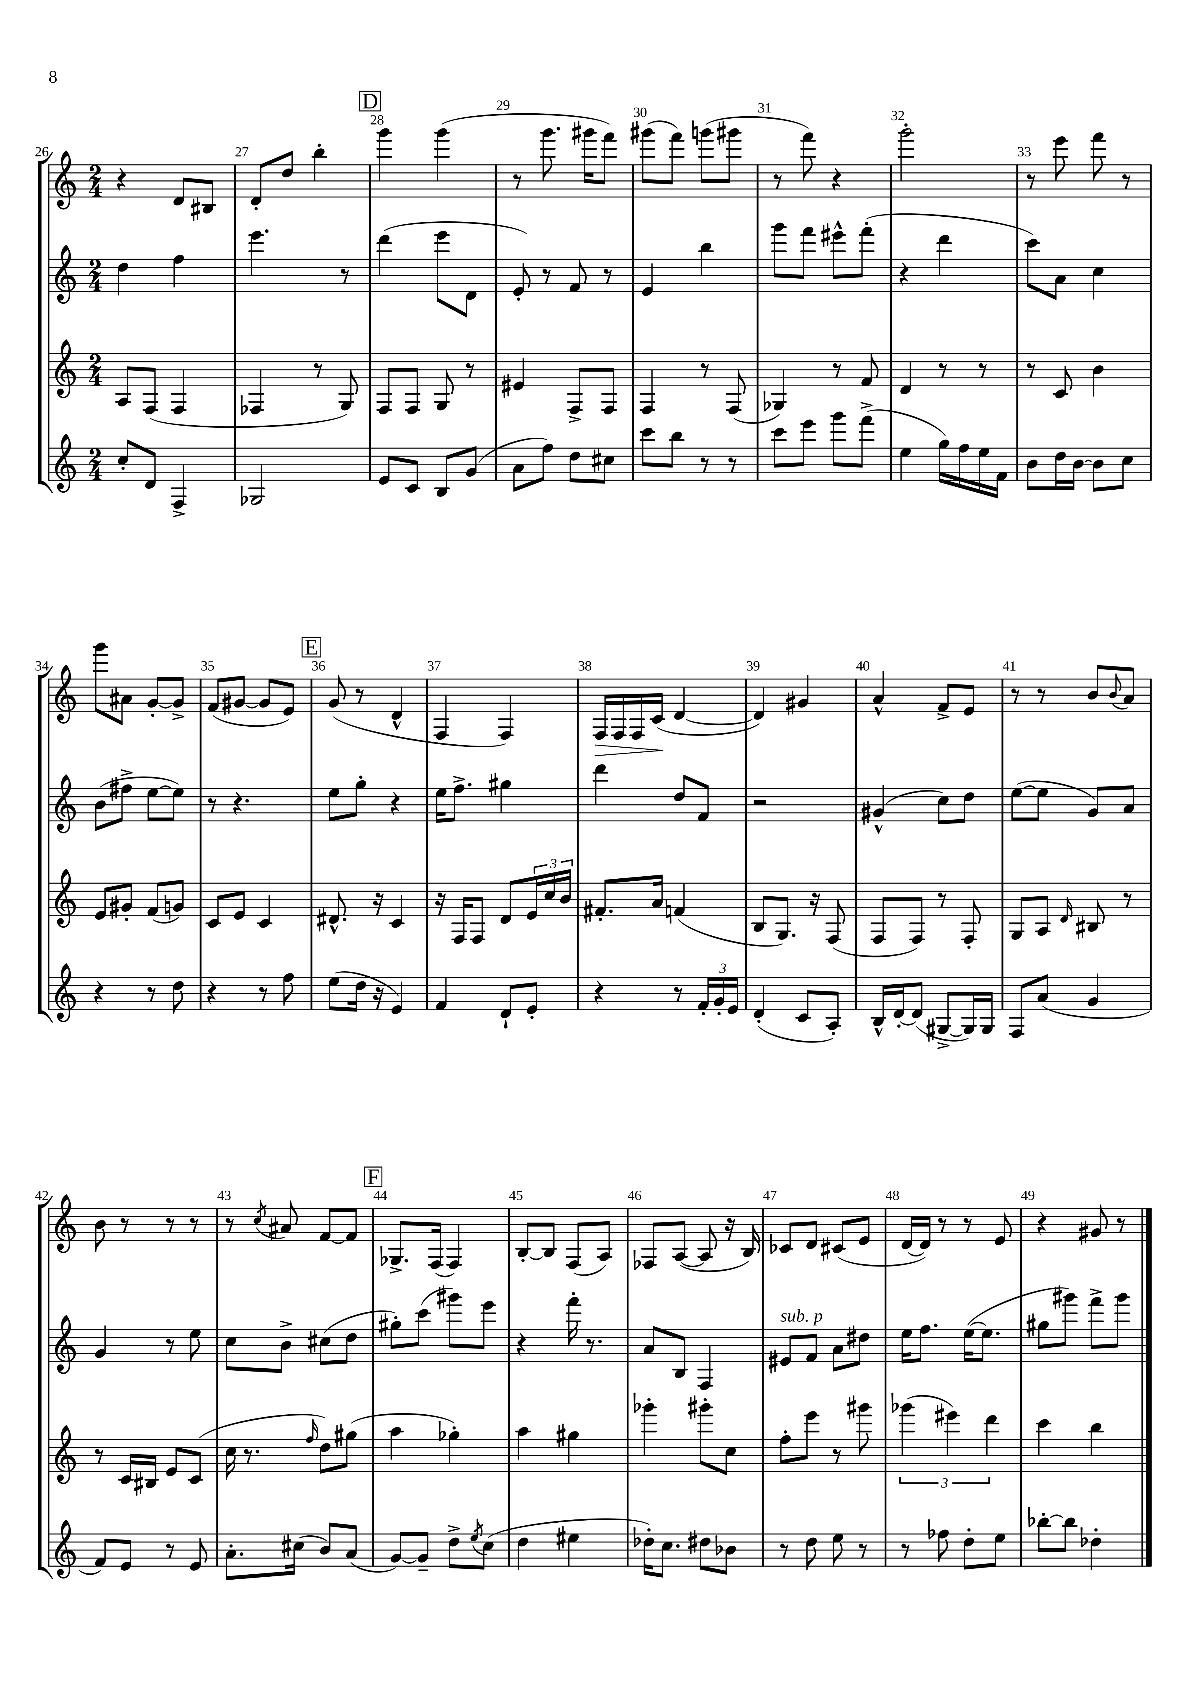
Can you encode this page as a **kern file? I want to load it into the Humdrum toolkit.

**kern	**kern	**kern	**kern
*staff4	*staff3	*staff2	*staff1
*clefG2	*clefG2	*clefG2	*clefG2
*k[]	*k[]	*k[]	*k[]
*M2/4	*M2/4	*M2/4	*M2/4
8cc'	8A	4dd	4r
8d	(8F	.	.
4F^	4F	4ff	8d
.	.	.	8B#
=	=	=	=
2G-	4F-	4.eee	8d'
.	.	.	8dd
.	8r	.	4bb'
.	8G)	8r	.
=	=	=	=
8e	8F	(4ddd	4ggg
8c	8F	.	.
8B	8G	8eee	(4ggg
(8g	8r	8d	.
=	=	=	=
8a	4e#	8e')	8r
8ff)	.	8r	8.ggg
8dd	8F^	8f	.
.	.	.	16ggg#
8cc#	8F	8r	8fff)
=	=	=	=
8ccc	4F	4e	(8ggg#
8bb	.	.	8fff)
8r	8r	4bb	(8ggg
8r	(8F	.	8ggg#
=	=	=	=
8ccc	4G-)	8ggg	8r
8eee	.	8fff	8fff)
8ggg	8r	8eee#^^	4r
(8fff^	8f	(8fff'	.
=	=	=	=
4ee	4d	4r	2ggg'
16gg)	8r	4ddd	.
16ff	.	.	.
16ee	8r	.	.
16f	.	.	.
=	=	=	=
8b	8r	8ccc)	8r
16dd	8c	8a	8eee
[16b	.	.	.
8b]	4b	4cc	8fff
8cc	.	.	8r
=	=	=	=
4r	8e	(8b	8ggg
.	8g#'	8ff#^	8a#
8r	(8f	[8ee	[8g'
8dd	8g)	8ee])	8g^]
=	=	=	=
4r	8c	8r	(8f
.	8e	4.r	[8g#
8r	4c	.	8g#]
8ff	.	.	8e)
=	=	=	=
(8ee	8.d#^^	8ee	(8g
16dd	.	8gg'	8r
16r	16r	.	.
4e)	4c	4r	4d^^
=	=	=	=
4f	16r	16ee	4F
.	16F	8.ff^	.
.	8F	.	.
8d`	8d	4gg#	4F)
8e'	24e	.	.
.	24cc	.	.
.	24b	.	.
=	=	=	=
4r	8.f#'	4ddd	16F
.	.	.	16F
.	.	.	16F
.	16a	.	(16c
8r	(4f	8dd	[4d
24f'	.	8f	.
24g'	.	.	.
24e	.	.	.
=	=	=	=
(4d'	8B	2r	4d])
.	8.G)	.	.
8c	.	.	4g#
.	16r	.	.
8A')	(8F	.	.
=	=	=	=
16B^^	8F	(4g#^^	4a^^
[16d'	.	.	.
(8d]	8F)	.	.
[8G#^	8r	8cc)	8f^
16G#])	8F'	8dd	8e
16G#	.	.	.
=	=	=	=
8F	8G	([8ee	8r
(8a	8A	8ee]	8r
.	16qqd	.	.
4g	8B#	8g)	8b
.	.	.	8qqb
.	8r	8a	8a
=	=	=	=
8f)	8r	4g	8b
8e	16c	.	8r
.	16B#	.	.
8r	8e	8r	8r
8e	(8c	8ee	8r
=	=	=	=
8.a'	16cc	8cc	8r
.	8.r	.	.
.	.	.	8qcc
.	.	8b^	8a#
(16cc#	.	.	.
.	16qqff	.	.
8b)	8dd)	(8cc#	[8f
(8a	(8gg#	8dd	8f]
=	=	=	=
[8g)	4aa	8gg#')	8.G-^
8g~]	.	(8ccc	.
.	.	.	(16F
8dd^	4gg-')	8ggg#)	4F)
8qee	.	.	.
(8cc	.	8eee	.
=	=	=	=
4dd	4aa	4r	[8B'
.	.	.	8B]
4ee#	4gg#	16fff'	(8F
.	.	8.r	.
.	.	.	8A)
=	=	=	=
16dd-')	4ggg-'	8a	8F-
8.cc	.	.	.
.	.	8B	([8A
8dd#	8ggg#'	4F	8A]
8b-	8cc	.	16r
.	.	.	16B)
=	=	=	=
8r	8ff'	8e#	8c-
8dd	8eee	8f	8d
8ee	8r	8a	(8c#
8r	8ggg#	8dd#	8e
=	=	=	=
8r	(6ggg-	16ee	[16d
.	.	8.ff	16d])
8ff-	.	.	8r
.	6eee#)	.	.
8dd'	.	([16ee	8r
.	.	8.ee]	.
.	6ddd	.	.
8ee	.	.	8e
=	=	=	=
[8bb-'	4ccc	8gg#	4r
8bb-]	.	8ggg#)	.
4dd-'	4bb	8fff^	8g#
.	.	8ggg#	8r
==	==	==	==
*-	*-	*-	*-
